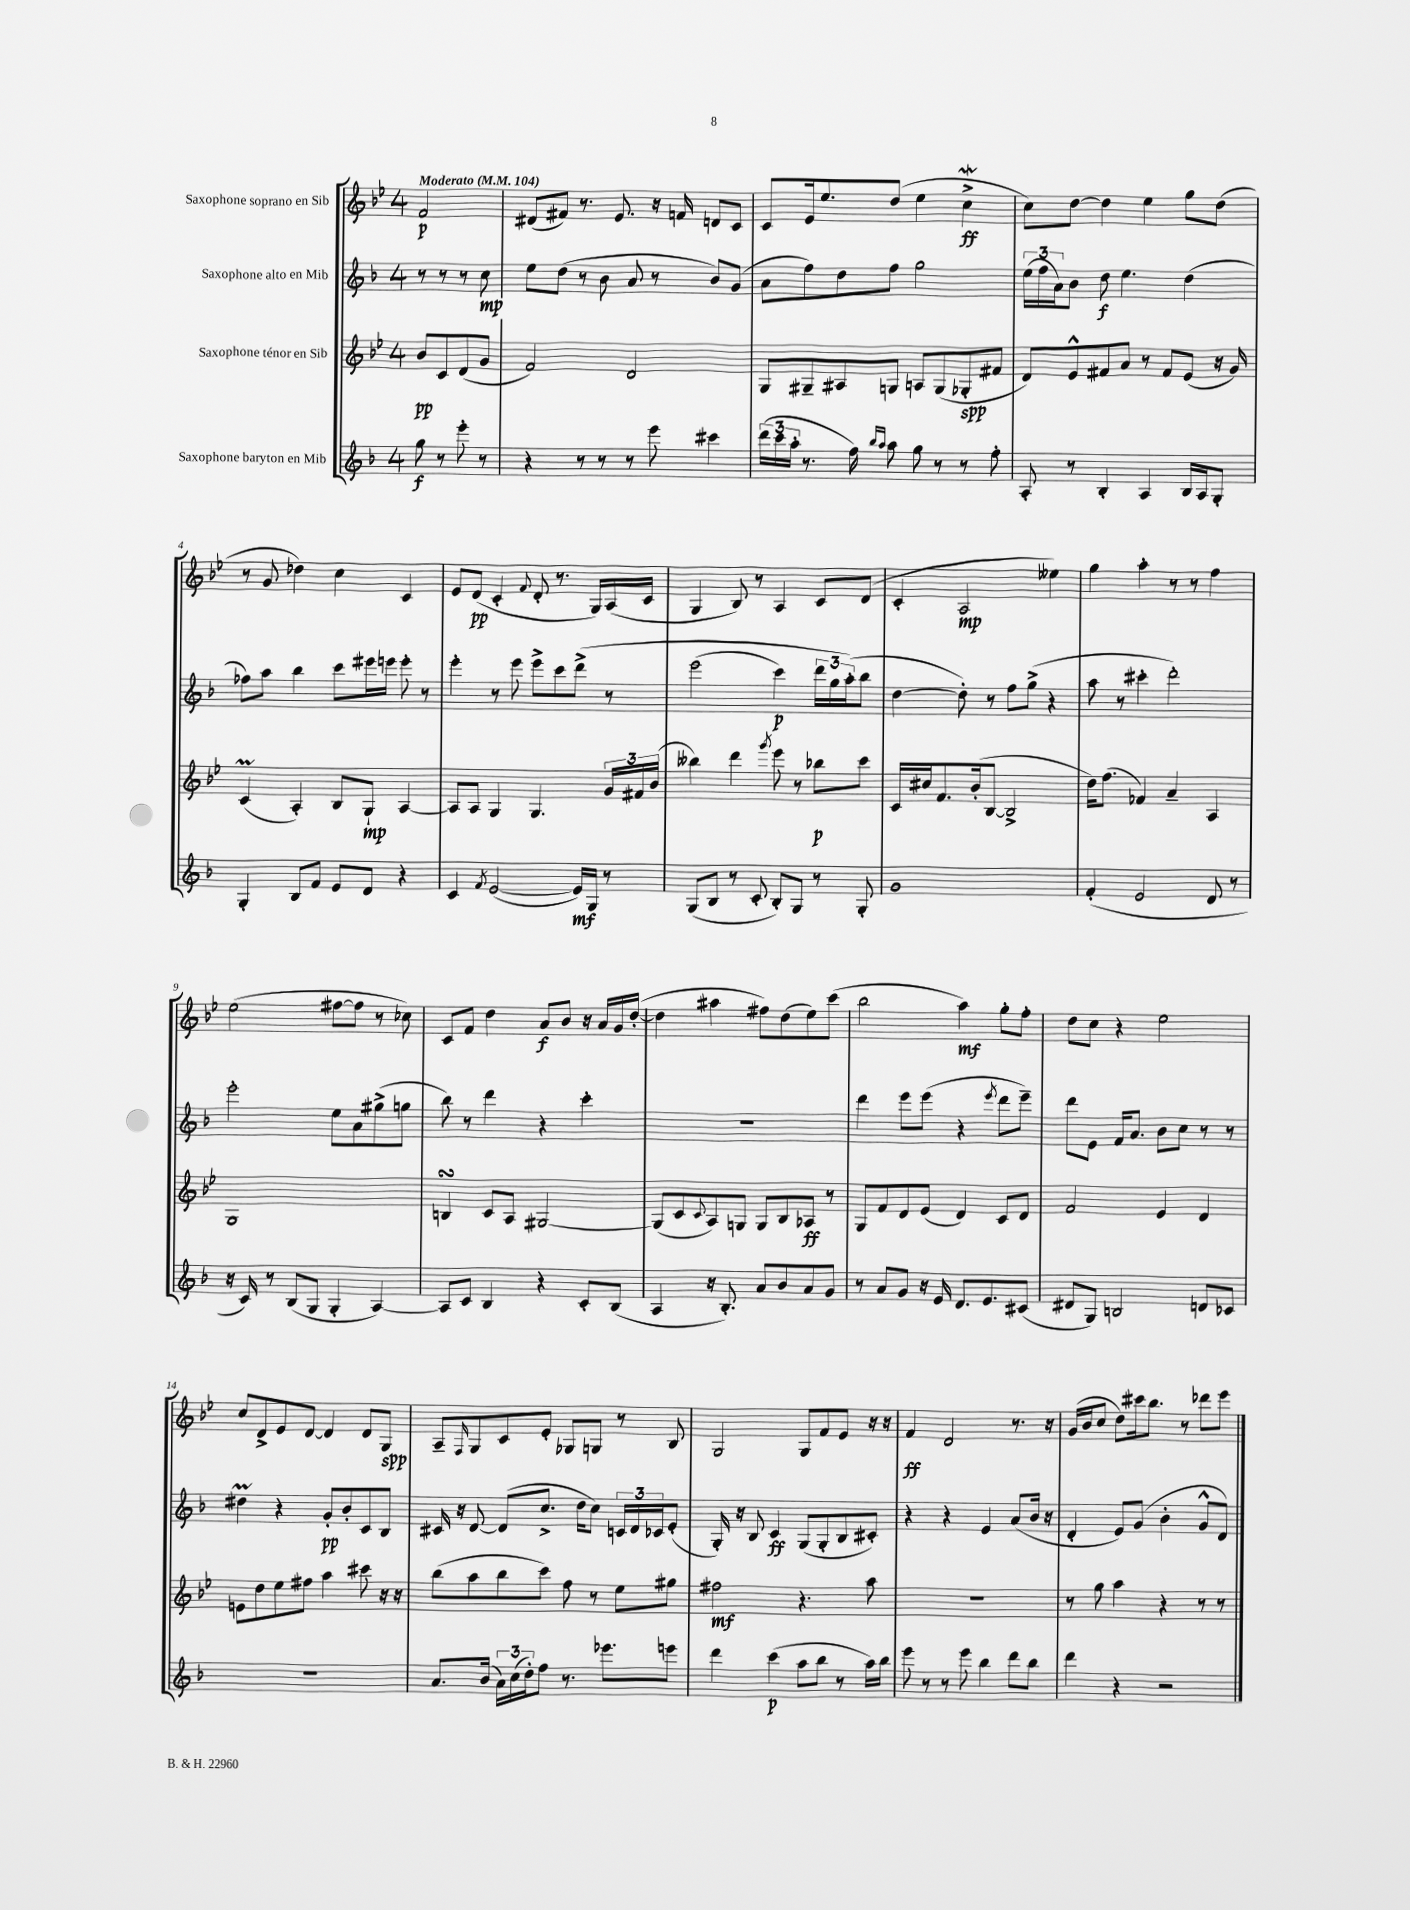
<<
\new StaffGroup <<
\new Staff = "s0" \with { instrumentName = "Saxophone soprano en Sib" } {
    \clef treble \key bes \major \once \override Staff.TimeSignature.style = #'single-digit \time 4/4 \partial 2 \tempo "Moderato" 4 = 104
    f'2\p |
    dis'8( fis'8) r8. ees'8. r16 f'16 d'8 c'8 |
    c'8 ees'16 ees''8. d''8( ees''4 c''4->\mordent\ff |
    c''8) d''8~ d''4 ees''4 g''8 d''8( |
    r8 g'8 des''4) c''4 c'4 |
    ees'8 d'8\pp( c'4-. \appoggiatura { f'8 } d'8-. r8. g16) a16( c'16 |
    g4 bes8) r8 a4 c'8 d'8( |
    c'4-. a2\mp eeses''4) |
    g''4 a''4-. r8 r8 f''4 |
    ees''2( fis''8~ fis''8 r8 ces''8) |
    c'8 f'8 d''4 a'8\f bes'8 r16 a'16 g'16 d''16~-.( |
    d''4 ais''4 fis''8) d''8( ees''8) c'''8( |
    bes''2 a''4\mf) g''8-. f''8-. |
    d''8 c''8 r4 ees''2 |
    c''8 d'8-> ees'8 d'8~ d'4 d'8 g8\spp |
    a8-- \grace { f16 } g8 c'8 ees'8-. ges8 g8 r8 bes8 |
    g2 g8 f'8 ees'8 r16 r16 |
    f'4\ff d'2 r8. r16 |
    g'16( bes'16 c''8 d''8) cis'''16 bes''8. r8 des'''8 ees'''8 \bar "|." |
}
\new Staff = "s1" \with { instrumentName = "Saxophone alto en Mib" } {
    \clef treble \key f \major \once \override Staff.TimeSignature.style = #'single-digit \time 4/4 \partial 2
    r8 r8 r8 c''8\mp |
    e''8 d''8( r8 bes'8 a'8 r8 bes'8) g'8( |
    a'8 f''8) d''8 f''8 g''2 |
    \tuplet 3/2 { e''16( f''16 a'16) } bes'8 d''8\f e''4. d''4( |
    fes''8) a''8 bes''4 c'''8 eis'''16 e'''16 e'''8-. r8 |
    e'''4-. r8 e'''8 e'''8-> c'''8 d'''8->\( r8 |
    e'''2( c'''4\p) \tuplet 3/2 { d'''16 g''16 a''16-.(\) } bes''8 |
    d''4~ d''8-.) r8 f''8 g''8->( r4 |
    a''8 r8 cis'''4-. d'''2-.) |
    e'''2-. e''8 a'8 gis''8->( g''8 |
    bes''8) r8 d'''4 r4 c'''4-. |
    R1 |
    d'''4 e'''8 e'''8( r4 \acciaccatura { e'''8 } d'''8 e'''8--) |
    d'''8 e'8 f'16 a'8. bes'8 c''8 r8 r8 |
    dis''4\prall r4 g'8-.\pp bes'8-. c'8 bes8 |
    cis'16 r16 d'8~ d'8( c''8.-> d''16 c''8) \tuplet 3/2 { c'16 d'16 ces'16 } e'8-.( |
    g16-.) r16 bes8 c'4\ff g8( g8-. bes8 cis'8-.) |
    r4 r4 e'4 a'8( bes'16 r16 |
    d'4-. e'8) g'8( bes'4-. g'8-^ d'8) \bar "|." |
}
\new Staff = "s2" \with { instrumentName = "Saxophone ténor en Sib" } {
    \clef treble \key bes \major \once \override Staff.TimeSignature.style = #'single-digit \time 4/4 \partial 2
    bes'8\pp c'8 d'8( g'8 |
    f'2) d'2 |
    g8 gis8-- ais8 g8 a8 g8( ges8-.\spp fis'8 |
    d'8) ees'8-^ fis'8 a'8 r8 fis'8 ees'8( r16 g'16) |
    c'4\prall( a4-.) bes8 g8-!\mp a4~ |
    a8 a8 g4 g4. \tuplet 3/2 { g'16 fis'16 bes'16( } |
    beses''4) d'''4 \acciaccatura { g'''8 } ees'''8 r8 bes''8\p c'''8 |
    c'16 cis''16 f'8. bes'16-.( bes8~ bes2-> |
    d''16) f''8.( fes'4) a'4-- a4 |
    g1 |
    b4\turn c'8 a8 gis2~ |
    gis8( c'8 \appoggiatura { c'8 } a8) g8 g8 bes8 aes8\ff r8 |
    g8 f'8 d'8 ees'8( d'4) c'8 d'8 |
    f'2 ees'4 d'4 |
    e'8 d''8 ees''8 fis''8 a''4 cis'''8 r16 r16 |
    bes''8( a''8 bes''8 c'''8) f''8 r8 ees''8 gis''8 |
    fis''2\mf r4. a''8 |
    R1 |
    r8 g''8 a''4 r4 r8 r8 \bar "|." |
}
\new Staff = "s3" \with { instrumentName = "Saxophone baryton en Mib" } {
    \clef treble \key f \major \once \override Staff.TimeSignature.style = #'single-digit \time 4/4 \partial 2
    g''8\f r8 e'''8-. r8 |
    r4 r8 r8 r8 e'''8 cis'''4 |
    \tuplet 3/2 { d'''16( c'''16 a''16-. } r8. f''16) \grace { bes''16 a''16 } a''8 g''8 r8 r8 f''8-. |
    a8-. r8 bes4-. a4 bes16 a16 g8-. |
    g4-. bes8 f'8 e'8 d'8 r4 |
    c'4 \acciaccatura { f'8 } e'2~( e'16\mf) g16 r8 |
    g8( bes8 r8 c'8-. bes8-.) g8 r8 g8-. |
    g'1 |
    f'4-.( e'2 d'8 r8 |
    r16 c'16) r8 bes8( g8 g4-. a4~) |
    a8 c'8 bes4 r4 c'8-. bes8( |
    a4 r16 bes8.-.) a'8 bes'8 a'8 g'8 |
    r8 a'8 g'8 r16 e'16 d'8. e'8. cis'8( |
    dis'8 g8) b2 d'8 ces'8 |
    R1 |
    a'8. bes'16( \tuplet 3/2 { a'16) c''16( d''16-.) } f''8 r8. ees'''8. e'''8 |
    d'''4 c'''4\p( a''8 bes''8 r8 a''16) bes''16 |
    e'''8 r8 r8 e'''8 bes''4 d'''8 bes''8 |
    d'''4 r4 r2 \bar "|." |
}
>>
>>
